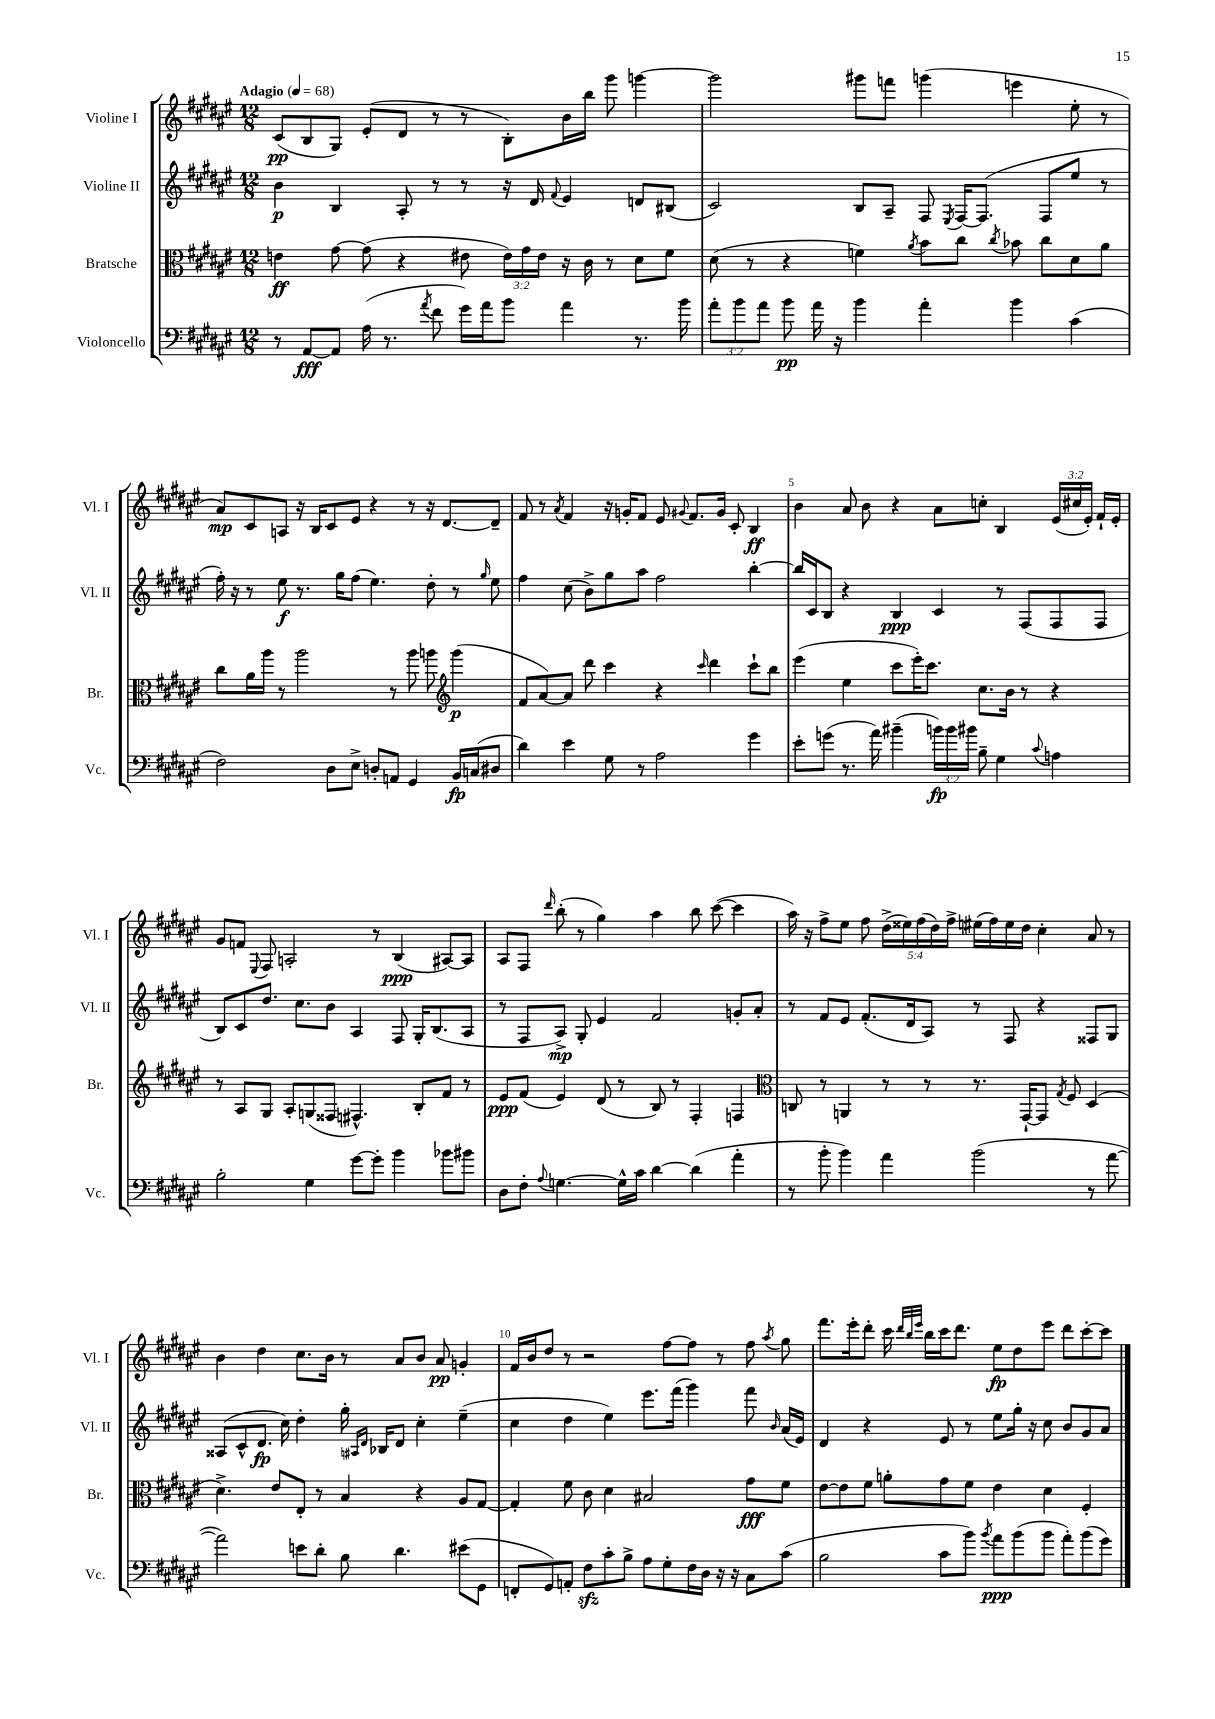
<<
\new StaffGroup <<
\new Staff = "s0" \with { instrumentName = "Violine I" shortInstrumentName = "Vl. I" } {
    \clef treble \key fis \major \numericTimeSignature \time 12/8 \override Staff.TupletNumber.text = #tuplet-number::calc-fraction-text \tempo "Adagio" 4 = 68
    \autoBeamOff cis'8[\pp( b8 gis8]) eis'8[-.( dis'8] r8 r8 b8[-.) b'16 b''16] gis'''8 g'''4~ |
    g'''2 gis'''8[ f'''8] g'''4( e'''4 eis''8-. r8 |
    ais'8[\mp) cis'8 a8] r16 b16[ cis'8 eis'8] r4 r8 r16 dis'8.[~ dis'8]-- |
    fis'8 r8 \acciaccatura { ais'8 } fis'4 r16 g'16[-. fis'8] eis'8 \appoggiatura { gis'8 } fis'8.[ gis'16] cis'8-. b4\ff |
    b'4 ais'8 b'8 r4 ais'8[ c''8]-. b4 \tuplet 3/2 { eis'16[( cis''16 eis'16]-.) } fis'16[-! eis'16]-. |
    gis'8[ f'8] \appoggiatura { eis8 } fis8 a2-. r8 b4\ppp( ais8[~) ais8] |
    ais8[ fis8] \grace { dis'''16 } b''8-.( r8 gis''4) ais''4 b''8 cis'''8~( cis'''4 |
    ais''16) r16 fis''8[-> eis''8] fis''8 \tuplet 5/4 { dis''16[->( eisis''16) fis''16( dis''16) fis''16]-> } eis''16[( fis''16) eis''16 dis''16] cis''4-. ais'8 r8 |
    b'4 dis''4 cis''8.[ b'16] r8 ais'8[ b'8] ais'8\pp g'4-. |
    fis'16[ b'16 dis''8] r8 r2 fis''8[~ fis''8] r8 fis''8 \acciaccatura { ais''8 } gis''8 |
    fis'''8.[ eis'''16-. dis'''8]-. cis'''16 \grace { dis'''32[ b''32 eis'''32] } b''16[ cis'''16 dis'''8.] eis''8[\fp dis''8 eis'''8] dis'''8[ cis'''8~-. cis'''8] \bar "|." |
}
\new Staff = "s1" \with { instrumentName = "Violine II" shortInstrumentName = "Vl. II" } {
    \clef treble \key fis \major \numericTimeSignature \time 12/8
    \autoBeamOff b'4\p b4 ais8-. r8 r8 r16 dis'16 \appoggiatura { fis'8 } eis'4 d'8[ bis8]( |
    cis'2) b8[ ais8]-- fis8 \acciaccatura { eis8 } fis16[~ fis8.]( fis8[ eis''8] r8 |
    fis''16-.) r16 r8 eis''8\f r8. gis''16[ fis''8]( eis''4.) dis''8-. r8 \grace { gis''16 } eis''8 |
    fis''4 cis''8( b'8[->) gis''8 ais''8] fis''2 b''4~-. |
    b''16[ cis'16 b8] r4 b4\ppp cis'4 r8 fis8[( fis8 fis8] |
    b8[) cis'8 dis''8.] cis''8.[ b'8] ais4 fis8 gis16[-. b8.( ais8] |
    r8 fis8[ ais8]->\mp) gis8-. eis'4 fis'2 g'8[-. ais'8]-. |
    r8 fis'8[ eis'8] fis'8.[-.( dis'16 ais8]) r8 fis8 r4 fisis8[ gis8] |
    aisis8[( cis'8-^ dis'8.]\fp cis''16) dis''4-. gis''16-. \grace { ais16[ dis'16] } bes16[ dis'8] cis''4-. eis''4--( |
    cis''4 dis''4 eis''4) eis'''8.[ fis'''16]( gis'''4) fis'''8 \grace { b'16 } ais'16[( eis'16]) |
    dis'4 r4 eis'8 r8 eis''8[ gis''16]-. r16 cis''8 b'8[ gis'8 ais'8] \bar "|." |
}
\new Staff = "s2" \with { instrumentName = "Bratsche" shortInstrumentName = "Br." } {
    \clef alto \key fis \major \numericTimeSignature \time 12/8 \override Staff.TupletNumber.text = #tuplet-number::calc-fraction-text
    \autoBeamOff e'4\ff gis'8~ gis'8( r4 eis'8 \tuplet 3/2 { eis'16[) gis'16 eis'16] } r16 cis'16 r8 dis'8[ fis'8] |
    dis'8( r8 r4 f'4) \acciaccatura { ais'8 } b'8[ cis''8] \acciaccatura { cis''8 } bes'8 cis''8[ dis'8 ais'8] |
    cis''8[ ais'16 ais''16] r8 ais''2 r8 ais''8 a''8 \clef treble gis'''4\p( |
    fis'8[ ais'8~) ais'8] dis'''8 cis'''4 r4 \grace { cis'''16 } dis'''4 cis'''8[-! b''8] |
    eis'''4( eis''4 cis'''8[ eis'''16-.) cis'''8.] cis''8.[ b'16] r8 r4 |
    r8 ais8[ gis8] ais8[-. g8( fisis8] fis4.-^) b8[-. fis'8] r8 |
    eis'8[\ppp fis'8]( eis'4) dis'8( r8 b8) r8 fis4-. f4 |
    \clef alto c8 r8 a,4 r8 r8 r8. gis,16[~-! gis,8] \acciaccatura { gis8 } fis8 dis4( |
    dis'4.->) eis'8[ eis8]-. r8 b4 r4 ais8[ gis8]~ |
    gis4-. fis'8 cis'8 dis'4 bis2 gis'8[\fff fis'8] |
    eis'8[~ eis'8 fis'8] a'8[-. gis'8 fis'8] eis'4 dis'4 fis4-. \bar "|." |
}
\new Staff = "s3" \with { instrumentName = "Violoncello" shortInstrumentName = "Vc." } {
    \clef bass \key fis \major \numericTimeSignature \time 12/8 \override Staff.TupletNumber.text = #tuplet-number::calc-fraction-text
    \autoBeamOff r8 ais,8[~\fff ais,8] ais16( r8. \acciaccatura { ais'8 } fis'8 gis'16[) ais'16 b'8] ais'4 r8. b'16 |
    \tuplet 3/2 { ais'8[-. b'8 ais'8] } b'8\pp ais'16 r16 b'4 ais'4-. b'4 cis'4( |
    fis2) dis8[ eis8]-> d8[-. a,8] gis,4 b,16[\fp c16( dis8] |
    dis'4) eis'4 gis8 r8 ais2 gis'4 |
    eis'8[-. g'8]( r8. ais'16) bis'4--( \tuplet 3/2 { b'16[\fp) b'16 bis'16] } b8-- gis4 \appoggiatura { cis'8 } a4 |
    b2-. gis4 gis'8[~ gis'8]-. b'4 bes'8[ bis'8] |
    dis8[ fis8]-. \appoggiatura { ais8 } g4.~ g16[-^ cis'16] dis'4~ dis'4( ais'4-. |
    r8 b'8-. b'4) ais'4 b'2( r8 ais'8~ |
    ais'2) e'8[ dis'8]-. b8 dis'4. eis'8[( gis,8] |
    f,8[-. gis,8) a,8]-. fis8[\sfz cis'8-. b8]-> ais8[ gis8-. fis16 dis16] r16 r16 cis8[ cis'8]( |
    b2 cis'8[ b'8]) \acciaccatura { b'8 } ais'8[\ppp b'8( b'8] ais'8[-.) b'8( gis'8]) \bar "|." |
}
>>
>>
\layout { \context { \Score \override BarNumber.break-visibility = ##(#f #t #t) barNumberVisibility = #(every-nth-bar-number-visible 5) } }
